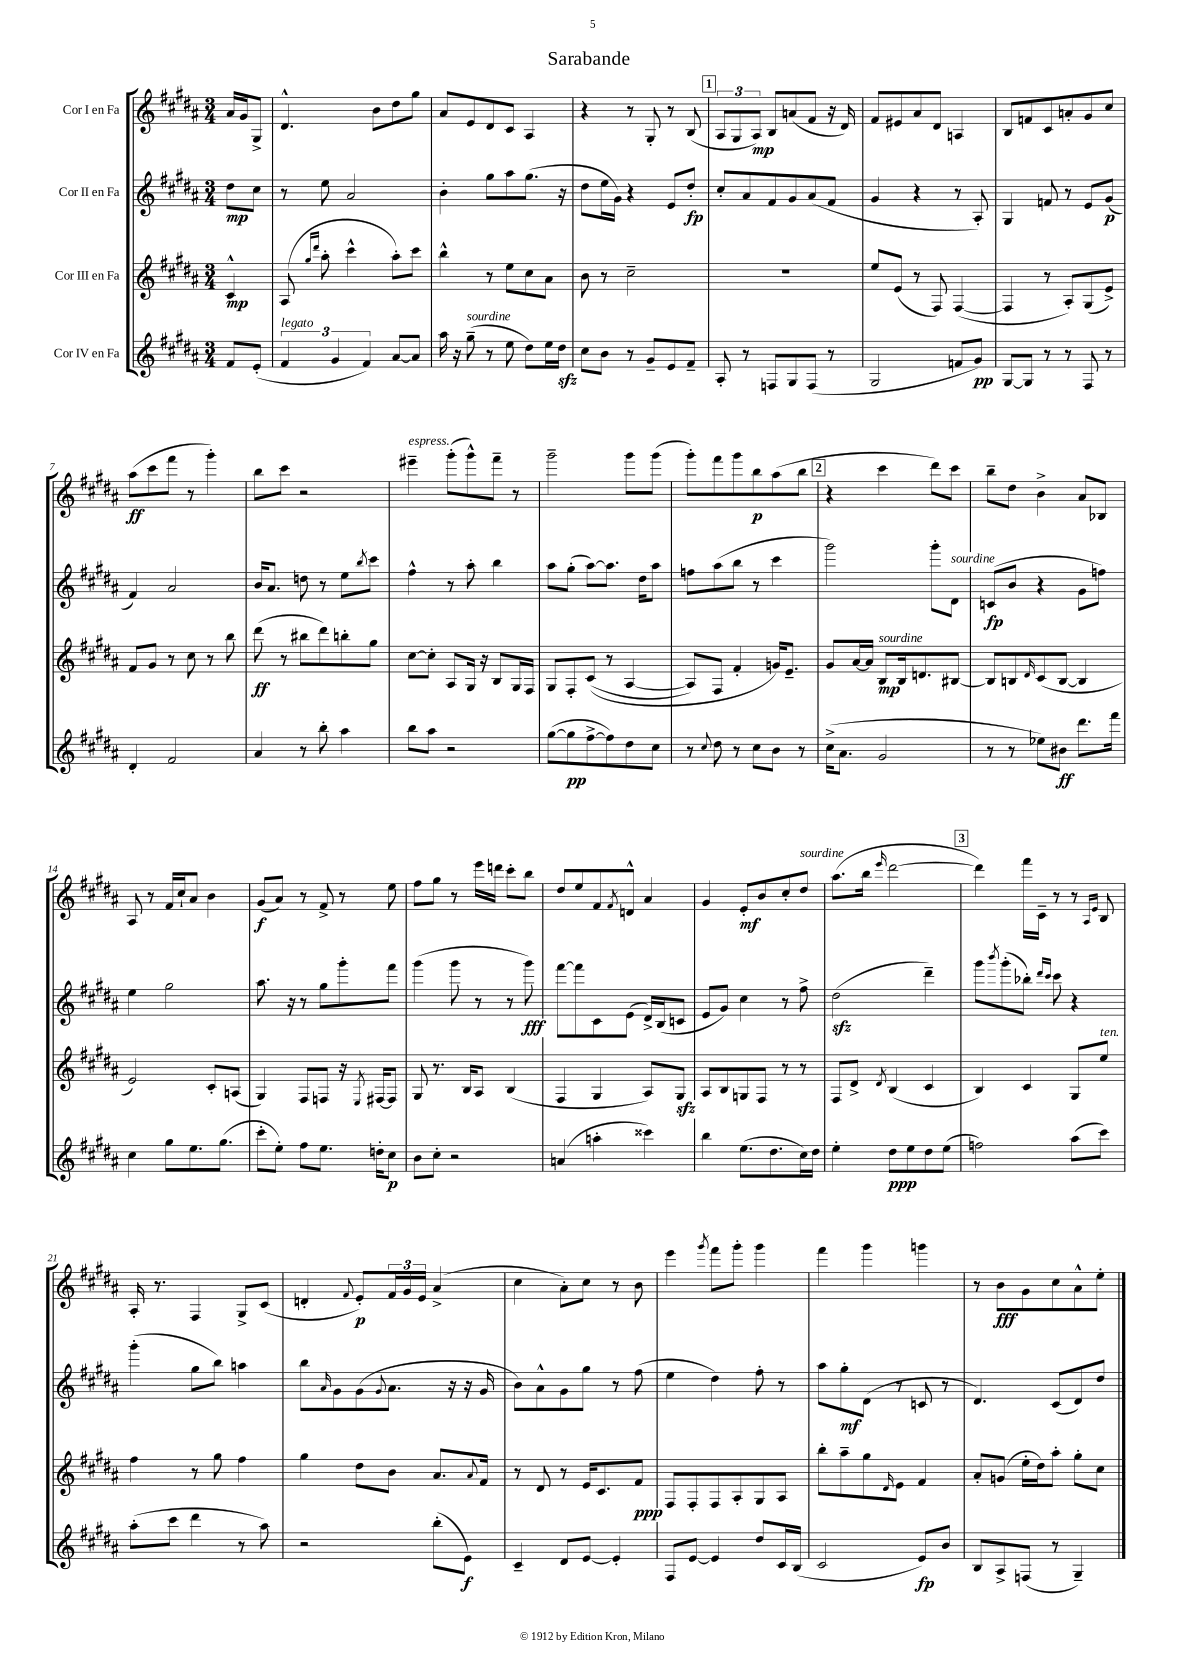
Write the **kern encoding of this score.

**kern	**kern	**kern	**kern
*staff4	*staff3	*staff2	*staff1
*clefG2	*clefG2	*clefG2	*clefG2
*k[f#c#g#d#a#]	*k[f#c#g#d#a#]	*k[f#c#g#d#a#]	*k[f#c#g#d#a#]
*M3/4	*M3/4	*M3/4	*M3/4
8f#/L	4c#^^/	8dd#\L	16a#/LL
.	.	.	16g#/J
(8e'/J	.	8cc#\J	8G#^/J
=	=	=	=
6f#/	(8A#/	8r	4.d#^^/
.	16qqgg#/LL	.	.
.	16qqddd#/JJ	.	.
.	8aa#'\	8ee\	.
6g#/	.	.	.
.	4ccc#^^\	2a#/	.
6f#/)	.	.	.
.	.	.	8b\L
[8a#/L	8aa#'\L)	.	8dd#\
8a#/]J	8ccc#\J	.	8gg#\J
=	=	=	=
16aa#\	4bb^^\	4b'\	8a#/L
16r	.	.	.
(8gg#~\	.	.	8e/
8r	8r	8gg#\L	8d#/
8ee\	8ee\L	8aa#\	8c#/J
8dd#\L)	8cc#\	(8.gg#\J	4A#/
16ee\L	8a#\J	.	.
16dd#\JJ	.	16r	.
=	=	=	=
8cc#\L	8b\	8dd#\L	4r
8b\J	8r	16ee\L	.
.	.	16g#\JJ)	.
8r	2cc#~\	4r	8r
8g#~/L	.	.	8G#'/
8e/	.	8e/L	8r
8f#~/J	.	8dd#'/J	(8B/
=	=	=	=
8A#'/	2.r	8cc#'/L	12A#/L
.	.	.	12G#/
8r	.	8a#/	.
.	.	.	12A#/J)
8F/L	.	8f#/	8B/L
8G#/	.	8g#/	(8a/
(8F/J	.	(8a#/	8f#/J
8r	.	8f#/J	16r
.	.	.	16d#/)
=	=	=	=
2G#/	8ee/L	4g#/	8f#/L
.	(8e/J	.	8e#/
.	8r	4r	8a#/
.	8F#/)	.	8d#/J
8f/L	([4F#/	8r	4A/
8g#/J)	.	8A#'/)	.
=	=	=	=
[8G#/L	4F#/]	4G#/	8B/L
8G#/]J	.	.	8f/
8r	8r	8f/	8c#/
8r	8A#'/L)	8r	8a'/
8F#/	(8G#/	8e/L	8g#/
8r	8e^/J)	(8g#/J	8cc#/J
=	=	=	=
4d#'/	8f#/L	4f#/)	(8aa#\L
.	8g#/J	.	8ccc#\
2f#/	8r	2a#/	8fff#\J
.	8cc#\	.	8r
.	8r	.	4ggg#'\)
.	8bb\	.	.
=	=	=	=
4a#/	(8ddd#\	16b/LK	8bb\L
.	.	8.a#/J	.
.	8r	.	8ccc#\J
8r	8bb#\L	8dd\	2r
8bb'\	8ddd#\)	8r	.
4aa#\	8bb'\	8ee\L	.
.	.	8qbb/	.
.	8gg#\J	8ccc#\J	.
=	=	=	=
8bb\L	[8cc#\L	4ff#^^\	4eee#~\
8aa#\J	8cc#'\]J	.	.
2r	8A#/L	8r	(8ggg#'\L
.	16G#/Jk	8aa#'\	8ggg#^^\)
.	16r	.	.
.	8B/L	4bb\	8fff#~\J
.	16G#/L	.	8r
.	16F#/JJ	.	.
=	=	=	=
([8gg#\L	8G#/L	8aa#\L	2ggg#~\
8gg#\]	8F#'/	(8gg#'\J	.
[8ff#^\	&((8c#/J	[8aa#\L)	.
8ff#\])	8r	8.aa#\]J	.
8dd#\	[4A#/	.	8ggg#\L
.	.	16dd#\LK	.
8cc#\J	.	8aa#\J	(8ggg#\J
=	=	=	=
8r	8A#/]L)	8ff\L	8ggg#'\L)
8qqcc#/	.	.	.
8dd#\	8F#/J	(8aa#\	8fff#\
8r	4f#'/	8bb\J	8ggg#\
8cc#\L	.	8r	8bb\
8b\J	16g/LK&)	4ccc#\	(8aa#\
.	8.e~/J	.	.
8r	.	.	8bb\J
=	=	=	=
(16cc#^\LK	8g#/L	2ggg#\)	4r
8.a#\J	.	.	.
.	[16a#/L	.	.
.	16a#/]JJ	.	.
2g#/	8B/L	.	4ccc#\
.	16B/k	.	.
.	8.d/	.	.
.	.	8ggg#'\L	8ddd#\L)
.	[8B#/J	8d#\J	8ccc#\J
=	=	=	=
8r	8B#/]L	(8c/L	8bb~\L
8r	8B/	8b/J	8dd#\J
.	16qqd#/	.	.
8ee-\L)	(8c#/	4r	4b^\
8b#\J	[8B/J	.	.
8.ddd#\L	4B/]	8g#\L	8a#/L
.	.	8ff\J)	8B-/J
16fff#\Jk	.	.	.
=	=	=	=
4cc#\	2e/)	4ee\	8A#/
.	.	.	8r
8gg#\L	.	2gg#\	16f#/LL
.	.	.	16cc#`/J
8.ee\	.	.	8a#/J
.	8c#'/L	.	4b\
(8.gg#\J	.	.	.
.	(8A/J	.	.
=	=	=	=
8ccc#'\L	4G#/)	8.aa#\	(8g#/L
8ee'\J)	.	.	8a#/J)
.	.	16r	.
8ff#\L	8F#/L	8r	8r
8.ee\J	8F/J	8gg#\L	8f#^/
.	16r	8ggg#'\	8r
.	8qE/	.	.
16dd'\LK	[16F#/LK	.	.
8cc#\J	8F#/]J	8fff#\J	8ee\
=	=	=	=
8b\L	8G#/	(4ggg#\	8ff#\L
8cc#'\J	8.r	.	8gg#\J
2r	.	8ggg#\	8r
.	16B/LK	.	.
.	8A#/J	8r	16eee\LL
.	.	.	16ddd\JJ
.	(4B/	8r	8ccc#'\L
.	.	8ggg#\)	8bb\J
=	=	=	=
(4a/	4F#/	[8fff#\L	8dd#/L
.	.	8fff#\]	8ee/
4aa'\	4G#/	8c#\	8f#/
.	.	.	8qf#/
.	.	(8e\J	8d^^/J
4ccc##\)	8A#/L)	16d#^/LL)	4a#/
.	.	(16B/J	.
.	8G#/J	8c/J	.
=	=	=	=
4bb\	8A#/L	8e/L	4g#/
.	8B/	8g#/J)	.
(8.ee\L	8G/	4cc#\	8e'/L
.	8F#/J	.	8b/
8.dd#\	.	.	.
.	8r	8r	8cc#'/
16cc#\L)	8r	8ff#^\	8dd#/J
16dd#\JJ	.	.	.
=	=	=	=
4ee'\	8F#/L	(2dd#\	(8.aa#\L
.	8d#^/J	.	.
.	.	.	16bb\Jk
.	8qd#/	.	16qqeee/
8dd#\L	(4B/	.	[2ddd#\
8ee\	.	.	.
8dd#\	4c#/	4ddd#~\)	.
(8ee\J	.	.	.
=	=	=	=
2ff\)	4B/)	8ggg#\L	4ddd#\])
.	.	8qbbb/	.
.	.	(8ggg#'\	.
.	4c#/	8bb-'\J)	16fff#\LL
.	.	.	16c#~\JJ
.	.	16qqddd#/LL	.
.	.	16qqccc#/JJ	.
.	.	8ccc#\	8r
(8aa#\L	8G#/L	4r	8r
.	.	.	16qqA#/LL
.	.	.	16qqe/JJ
8ccc#\J)	8ee/J	.	8B/
=	=	=	=
(8aa#'\L	4ff#\	(4ggg#'\	16A#'/
.	.	.	8.r
8ccc#\J	.	.	.
4ddd#\	8r	8gg#\L	4F#/
.	8gg#\	8bb\J)	.
8r	4ff#\	4aa\	8G#^/L
8aa#\)	.	.	(8c#/J
=	=	=	=
2r	4gg#\	8bb\L	4d'/
.	.	16qqa#/	.
.	.	8g#\	.
.	.	.	8qqf#/
.	8dd#\L	(8g#\	8e'/L)
.	.	8qqg#/	.
.	8b\J	8.a#\J	24f#/L
.	.	.	24g#/
.	.	.	24e/JJ
(8bb'\L	8.a#/L	.	(4a#^/
.	.	16r	.
8e\J)	.	16r	.
.	8qqa#/	.	.
.	16f#/Jk	16g#/	.
=	=	=	=
4c#~/	8r	8b\L)	4cc#\
.	8d#/	8a#^^\	.
8d#/L	8r	8g#\	8a#'\L)
[8e/J	16e/LK	8gg#\J	8cc#\J
.	8.c#/	.	.
4e'/]	.	8r	8r
.	8f#/J	(8ff#\	8b\
=	=	=	=
8F#/L	8F#/L	4ee\	4eee\
[8e/J	8F#'/	.	.
.	.	.	8qggg#/
4e/]	8F#/	4dd#\)	8fff#\L
.	8A#'/	.	8ggg#'\J
8dd#/L	8G#/	8ff#'\	4ggg#\
16c#/L	8A#/J	8r	.
(16B/JJ	.	.	.
=	=	=	=
2c#/	8bb'\L	8aa#\L	4fff#\
.	8aa#~\	8gg#'\	.
.	8gg#\	(8d#\J	4ggg#\
.	16qqd#/	.	.
.	8e\J	8r	.
8e/L)	4f#/	8c/	4ggg\
8b/J	.	8r	.
=	=	=	=
8B/L	8a#'/L	4.d#/)	8r
8A#^/	(8g/J	.	8b\L
(8F/J	16ee'\LL	.	8g#\
.	16dd#\J)	.	.
8r	8aa#'\J	(8c#/L	8cc#\
4G#~/)	8gg#'\L	8d#/)	8a#^^\
.	8cc#\J	8dd#/J	8ee'\J
==	==	==	==
*-	*-	*-	*-
